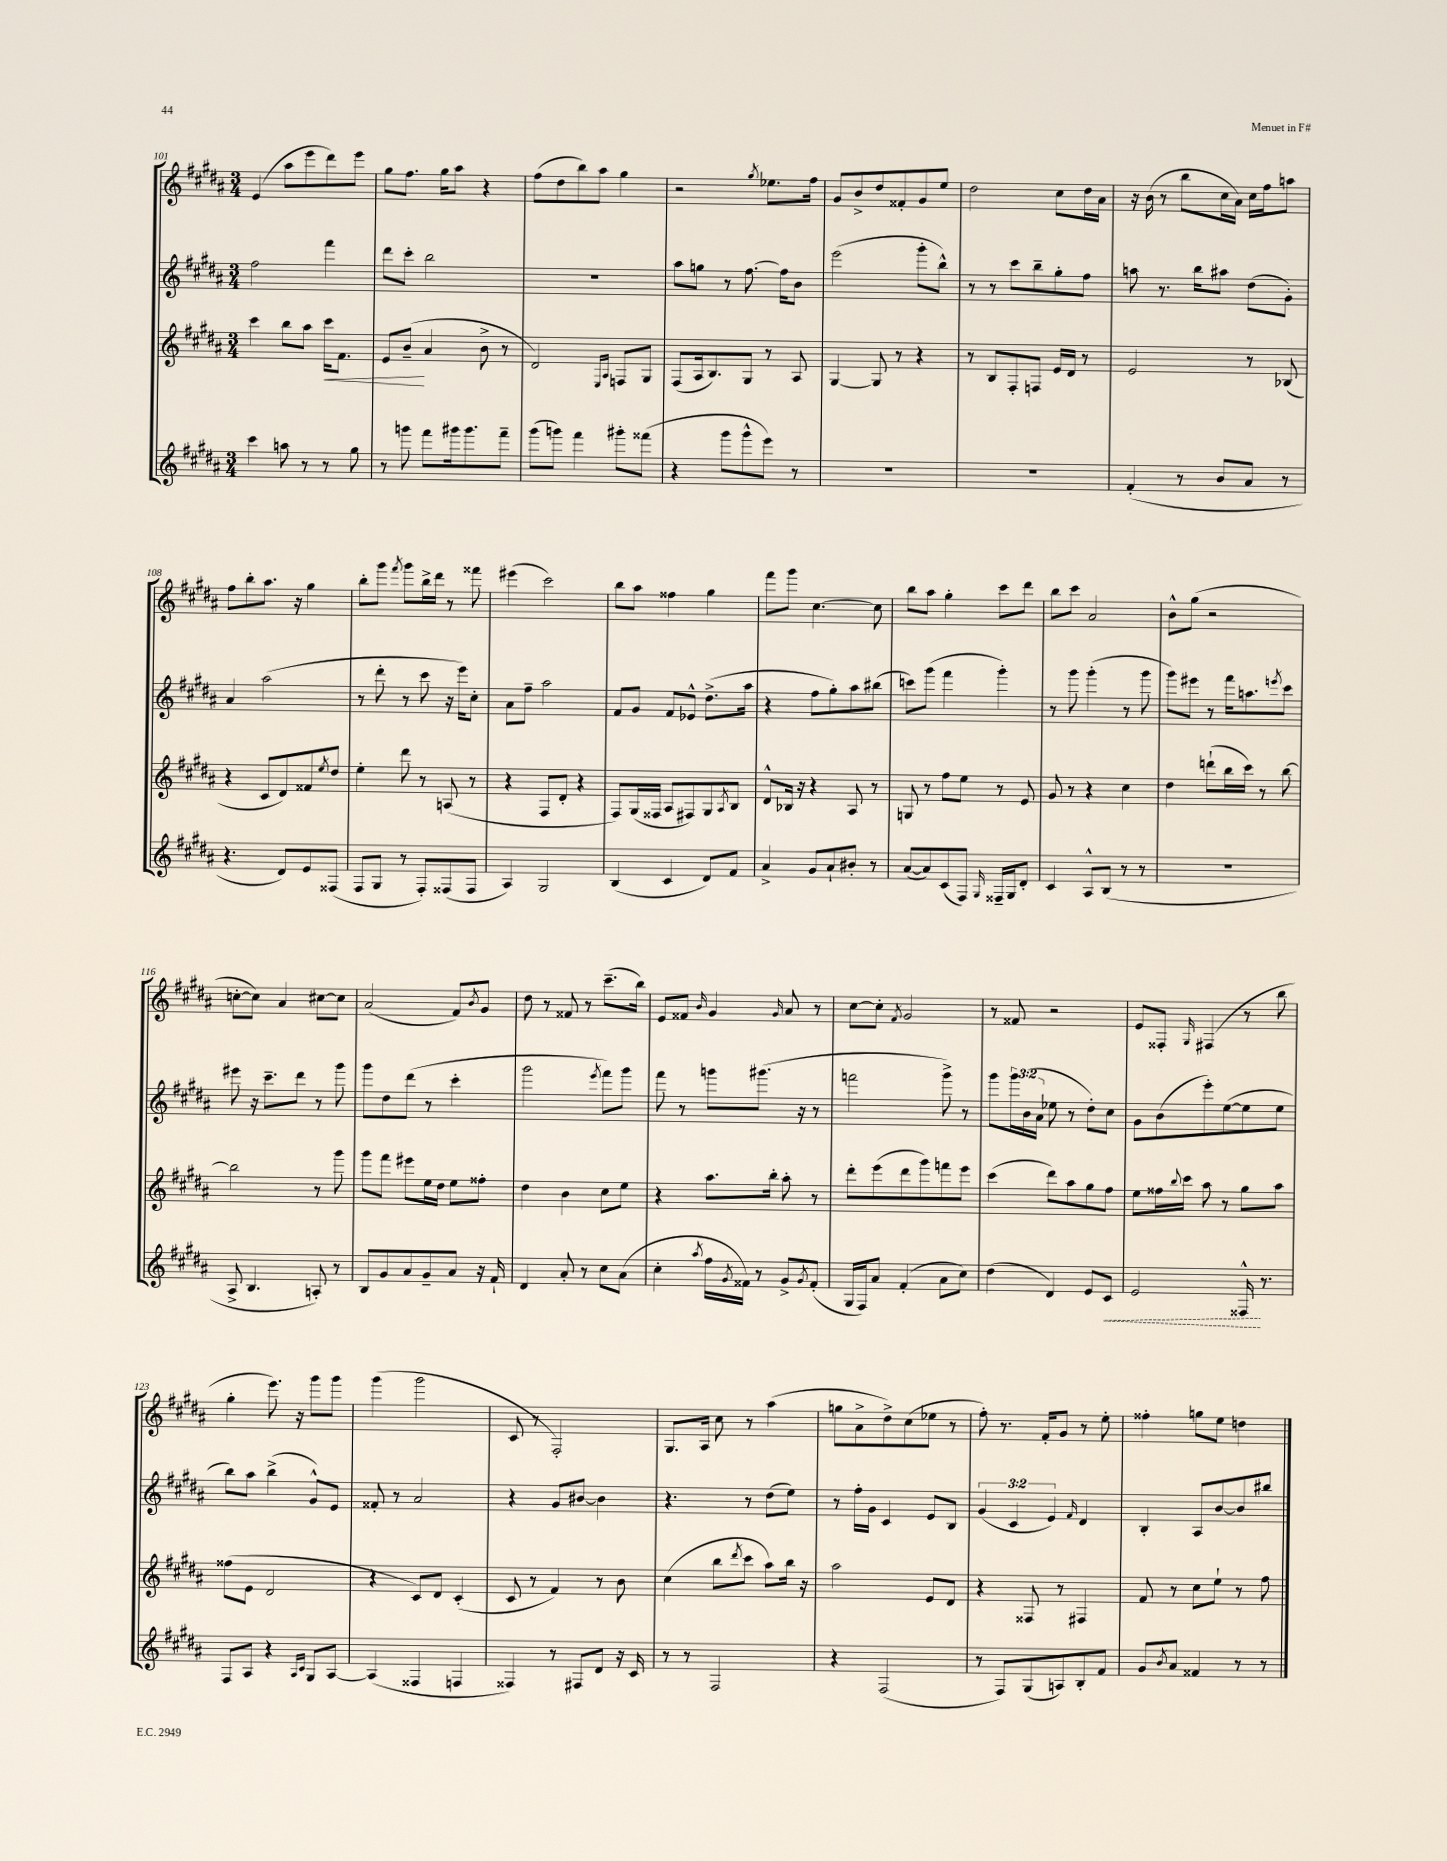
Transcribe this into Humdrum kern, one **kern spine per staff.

**kern	**dynam	**kern	**dynam	**kern	**kern
*part4	*part4	*part3	*part3	*part2	*part1
*staff4	*staff4	*staff3	*staff3	*staff2	*staff1
*clefG2	*	*clefG2	*	*clefG2	*clefG2
*k[f#c#g#d#a#]	*	*k[f#c#g#d#a#]	*	*k[f#c#g#d#a#]	*k[f#c#g#d#a#]
*M3/4	*	*M3/4	*	*M3/4	*M3/4
=101	=101	=101	=101	=101	=101
4ccc#\	.	4ccc#\	.	2ff#\	(4e/
8aan\	.	8bb\L	.	.	8aa#\L
8r	.	8aa#\J	.	.	8eee\
!	!	!	!LO:HP:b	!	!
8r	.	16ccc#\KL	<	4fff#\	8ddd#\)
.	.	8.f#\J	.	.	.
8gg#\	.	.	.	.	8eee\J
=102	=102	=102	=102	=102	=102
8r	.	8e/L	.	8ddd#\L	8gg#\L
8gggn\	.	(8b~/J	.	8ccc#'\J	8.ff#\J
8fff#\L	.	4a#/	[	2bb\	.
.	.	.	.	.	16gg#\KL
16ggg#X\k	.	.	.	.	8aa#\J
8.ggg#\	.	.	.	.	.
.	.	8b^\	.	.	4r
8fff#~\J	.	8r	.	.	.
=103	=103	=103	=103	=103	=103
(8ggg#\L	.	2d#/)	.	2.r	(8ff#\L
8gggn\J)	.	.	.	.	8dd#\
4fff#\	.	.	.	.	8bb\)
.	.	.	.	.	8aa#\J
.	.	16qqE/LL	.	.	.
.	.	16qqA#/JJ	.	.	.
8ggg#X'\L	.	8Fn/L	.	.	4gg#\
(8fff##X\J	.	8G#/J	.	.	.
=104	=104	=104	=104	=104	=104
4r	.	(8F#/L	.	8aa#\L	2r
.	.	16A#/k	.	8ggn\J	.
.	.	8.B/)	.	.	.
8ggg#\L	.	.	.	8r	.
8ggg#^^\	.	8G#/J	.	[8.ff#\	.
.	.	.	.	.	8qgg#/
8eee\J)	.	8r	.	.	8.ee-X\L
.	.	.	.	16ff#\KL]	.
8r	.	8A#/	.	8b\J	.
.	.	.	.	.	16ff#\Jk
=105	=105	=105	=105	=105	=105
2.r	.	[4G#/	.	(2eee\	8g#/L
.	.	.	.	.	8b^/
.	.	8G#/]	.	.	8dd#/
.	.	8r	.	.	8f##X'/
.	.	4r	.	8ggg#'\L	8g#/
.	.	.	.	8bb^^\J)	8ee/J
=106	=106	=106	=106	=106	=106
2.r	.	8r	.	8r	2dd#\
.	.	8B/L	.	8r	.
.	.	8F#'/	.	8ccc#\L	.
.	.	8Fn/J	.	8bb~\	.
.	.	16e/LL	.	8gg#'\	8cc#\L
.	.	16d#/JJ	.	.	.
.	.	8r	.	8ff#\J	16dd#\L
.	.	.	.	.	16a#\JJ
=107	=107	=107	=107	=107	=107
(4f#'/	.	2e/	.	8aan\	16r
.	.	.	.	.	(16b\
.	.	.	.	8.r	8r
8r	.	.	.	.	8bb\L
.	.	.	.	16bb\KL	.
8b/L	.	.	.	8aa#X\J	16cc#\L
.	.	.	.	.	16a#\JJ)
8a#/J	.	8r	.	(8dd#\L	16cc#\LL
.	.	.	.	.	16ff#\J
8r	.	(8B-X/	.	8g#'\J)	8aan\J
!!LO:LB:g=z
=108	=108	=108	=108	=108	=108
4.r	.	4r	.	4a#/	8ff#\L
.	.	.	.	.	8bb'\
.	.	8c#/L	.	(2aa#\	8.aa#\J
8d#/L)	.	8d#/)	.	.	.
.	.	.	.	.	16r
8e/	.	8f##X/	.	.	4gg#\
.	.	8qee/	.	.	.
(8F##X/J	.	8dd#/J	.	.	.
=109	=109	=109	=109	=109	=109
8F#/L	.	4ee'\	.	8r	8bb'\L
8G#/J	.	.	.	8ddd#'\	8ggg#\J
.	.	.	.	.	8qfff#/
8r	.	8ddd#\	.	8r	8ggg#\L
8F#'/L)	.	8r	.	8ccc#\	16bb^\L
.	.	.	.	.	16ddd#\JJ
(8F##X/	.	(8An/	.	16r	8r
.	.	.	.	16eee\KL)	.
8F##/J	.	8r	.	8cc#'\J	8fff##X\
=110	=110	=110	=110	=110	=110
4A#/)	.	4r	.	8a#\L	(4eee#X\
.	.	.	.	8ff#~\J	.
2G#/	.	8F#/L	.	2aa#\	2ccc#\)
.	.	8d#'/J	.	.	.
.	.	4r	.	.	.
=111	=111	=111	=111	=111	=111
(4B/	.	8F#/L)	.	8f#/L	8bb\L
.	.	(16G#/L	.	8g#/J	8aa#\J
.	.	16F##X/JJ	.	.	.
4c#/	.	8A#/L	.	8f#/L	4ff##X\
.	.	8F#X/)	.	8e-X^^/J	.
8d#/L)	.	8G#/	.	(8.dd#^\L	4gg#\
.	.	8qA#/	.	.	.
8f#/J	.	8B/J	.	.	.
.	.	.	.	16aa#\Jk	.
=112	=112	=112	=112	=112	=112
4a#^/	.	8d#^^/L	.	4r	8fff#\L
.	.	16B-X/Jk	.	.	8ggg#\J
.	.	16r	.	.	.
8g#/L	.	4r	.	8ff#\L	[4.cc#\
8a#`/	.	.	.	8gg#'\)	.
8b#X'/J	.	8A#/	.	8aa#\	.
8r	.	8r	.	(8bb#X\J	8cc#\]
=113	=113	=113	=113	=113	=113
([8a#/L	.	8Gn/	.	8cccn\L)	8bb\L
8a#/])	.	8r	.	(8ggg#\J	8aa#\J
(8c#/	.	8ff#\L	.	4fff#\	4gg#'\
8F#/J)	.	8ee\J	.	.	.
16qqG#/	.	.	.	.	.
16F##X~/LL	.	8r	.	4ggg#'\)	8ccc#\L
16G#/J	.	.	.	.	.
8d#'/J	.	8e/	.	.	8ddd#\J
=114	=114	=114	=114	=114	=114
4c#/	.	8g#/	.	8r	8bb\L
.	.	8r	.	8ggg#\	8ccc#\J
8A#^^/L	.	4r	.	(4ggg#'\	2a#/
(8B/J	.	.	.	.	.
8r	.	4cc#\	.	8r	.
8r	.	.	.	8ggg#\	.
=115	=115	=115	=115	=115	=115
2.r	.	4dd#\	.	8ggg#\L)	8b^^\L
.	.	.	.	8eee#X\J	(8gg#\J
.	.	(8dddn`\L	.	8r	2r
.	.	16bb\L	.	16fff#\KL	.
.	.	16ccc#\JJ)	.	8.aan\	.
.	.	8r	.	.	.
.	.	.	.	8qeeen/	.
.	.	[8bb\	.	8ccc#\J	.
!!LO:LB:g=z
=116	=116	=116	=116	=116	=116
8A#^/	.	2bb\]	.	8eee#X\	[8ccn'\L
4.B/	.	.	.	16r	8cc\J])
.	.	.	.	8.ccc#~\L	.
.	.	.	.	.	4a#/
.	.	.	.	8ddd#\J	.
8An'/)	.	8r	.	8r	[8cc#X\L
8r	.	8ggg#\	.	8ggg#\	8cc#\J]
=117	=117	=117	=117	=117	=117
8B/L	.	8ggg#\L	.	8ggg#\L	(2a#/
8g#/	.	8fff#\J	.	8dd#\	.
8a#/	.	8eee#X\L	.	(8ddd#\J	.
8g#~/	.	16ee\L	.	8r	.
.	.	16dd#\JJ	.	.	.
8a#/J	.	8ee\L	.	4ccc#'\	8f#/L)
.	.	.	.	.	8qb/
16r	.	8ff##X'\J	.	.	8g#/J
16f#`/	.	.	.	.	.
=118	=118	=118	=118	=118	=118
4d#/	.	4dd#\	.	2ggg#\	8dd#\
.	.	.	.	.	8r
8a#'/	.	4b\	.	.	8f##X/
8r	.	.	.	.	8r
.	.	.	.	8qeee/	.
8cc#\L	.	8cc#\L	.	8fff#\L)	(8.ccc#~\L
(8a#\J	.	8ee\J	.	8ggg#\J	.
.	.	.	.	.	16bb\Jk)
=119	=119	=119	=119	=119	=119
4cc#'\	.	4r	.	8fff#\	8e/L
.	.	.	.	8r	8f##X/J
8qaa#/	.	.	.	.	16qqb/
16ff#\LL	.	8.aa#\L	.	8gggn\L	4g#/
8qg#/	.	.	.	.	.
16f##X\JJ)	.	.	.	.	.
8r	.	.	.	(8.ggg#X\J	.
.	.	16bb'\Jk	.	.	.
.	.	.	.	.	16qqg#/
8g#^/L	.	8aa#'\	.	.	8a#/
.	.	.	.	16r	.
8qg#/	.	.	.	.	.
(8f##'/J	.	8r	.	8r	8r
=120	=120	=120	=120	=120	=120
16G#/LL	.	8ddd#'\L	.	2fffn\	[8cc#\L
16F#/J)	.	.	.	.	.
8a#/J	.	(8eee\	.	.	8cc#'\J]
.	.	.	.	.	8qf#/
(4f#'/	.	8ddd#\	.	.	2g#/
.	.	8ggg#\)	.	.	.
8a#\L	.	8fffn\	.	8ggg#^\)	.
8cc#\J)	.	8eee\J	.	8r	.
=121	=121	=121	=121	=121	=121
(4dd#\	.	(4ccc#\	.	8ggg#\L	8r
.	.	.	.	24ggg#\L	8f##X/
.	.	.	.	(24b\	.
.	.	.	.	24a#\JJ	.
4d#/)	.	8ddd#\L)	.	8ee-X\	2r
.	.	8aa#\	.	8r	.
8e/L	.	8gg#\	.	8dd#'\L)	.
!	!LO:HP:b	!	!	!	!
8c#/J	<	8ff#\J	.	8cc#\J	.
=122	=122	=122	=122	=122	=122
2e/	.	8ee\L	.	8g#\L	8e/L
.	.	16ff##X\L	.	(8b\	8F##X'/J
.	.	8qqbb/	.	.	.
.	.	16ccc#\JJ	.	.	.
.	.	.	.	.	16qqG#/
.	.	8aa#\	.	8eee'\)	(4F#X/
.	.	8r	.	([8ee\	.
16F##X^^/	.	8gg#\L	.	8ee\]	8r
8.r	[	.	.	.	.
.	.	8aa#\J	.	8ee\J	8bb\
!!LO:LB:g=z
=123	=123	=123	=123	=123	=123
8F#/L	.	(8ff##X\L	.	8bb\L)	4gg#'\
8A#/J	.	8e\J	.	8aa#\J	.
4r	.	2d#/	.	(4bb^\	8.eee\)
.	.	.	.	.	16r
16qqA#/LL	.	.	.	.	.
16qqc#/JJ	.	.	.	.	.
8G#/L	.	.	.	8g#^^/L)	8ggg#\L
[8A#/J	.	.	.	8e/J	8ggg#\J
=124	=124	=124	=124	=124	=124
(4A#/]	.	4r	.	8f##X'/	(4ggg#\
.	.	.	.	8r	.
4F##X/	.	8c#/L)	.	2a#/	2ggg#\
.	.	8d#/J	.	.	.
4Fn/	.	(4c#'/	.	.	.
=125	=125	=125	=125	=125	=125
4F##X/)	.	8c#/	.	4r	8c#/
.	.	8r	.	.	8r
8r	.	4f#/)	.	8g#/L	2F#'/)
8F#X/L	.	.	.	[8b#X/J	.
8d#/J	.	8r	.	4b#\]	.
16r	.	8b\	.	.	.
16c#/	.	.	.	.	.
=126	=126	=126	=126	=126	=126
8r	.	(4cc#\	.	4.r	8.G#/L
8r	.	.	.	.	.
.	.	.	.	.	16A#/Jk
2F#/	.	8bb\L	.	.	8cc#\
.	.	8qddd#/	.	.	.
.	.	8ccc#\J	.	8r	8r
.	.	8aa#\L)	.	(8dd#\L	(4aa#\
.	.	16bb\Jk	.	8ee\J)	.
.	.	16r	.	.	.
=127	=127	=127	=127	=127	=127
4r	.	2aa#\	.	8r	8ggn\L
.	.	.	.	16ff#'\LL	8a#^\
.	.	.	.	16g#\JJ	.
(2F#/	.	.	.	4c#/	8dd#^\)
.	.	.	.	.	(8cc#\
.	.	8e/L	.	8e/L	8ee-X\J
.	.	8d#/J	.	8B/J	8r
=128	=128	=128	=128	=128	=128
8r	.	4r	.	(6g#/	8ff#'\)
8F#/L)	.	.	.	.	8.r
.	.	.	.	6c#/	.
(8G#/	.	8F##X/	.	.	.
.	.	.	.	.	16f#'/KL
.	.	.	.	6e/)	.
8An/)	.	8r	.	.	8g#/J
.	.	.	.	16qqf#/	.
8B'/	.	4F#X/	.	4d#/	8r
8f#/J	.	.	.	.	8ee'\
=129	=129	=129	=129	=129	=129
8g#/L	.	8f#/	.	4B'/	4ff##X'\
8qb/	.	.	.	.	.
8a#/J	.	8r	.	.	.
4f##X/	.	8cc#\L	.	8A#/L	8ggn\L
.	.	8ee`\J	.	[8b/	8ee\J
8r	.	8r	.	8b/]	4ddn\
8r	.	8ff#\	.	8bb#X/J	.
==	==	==	==	==	==
*-	*-	*-	*-	*-	*-
